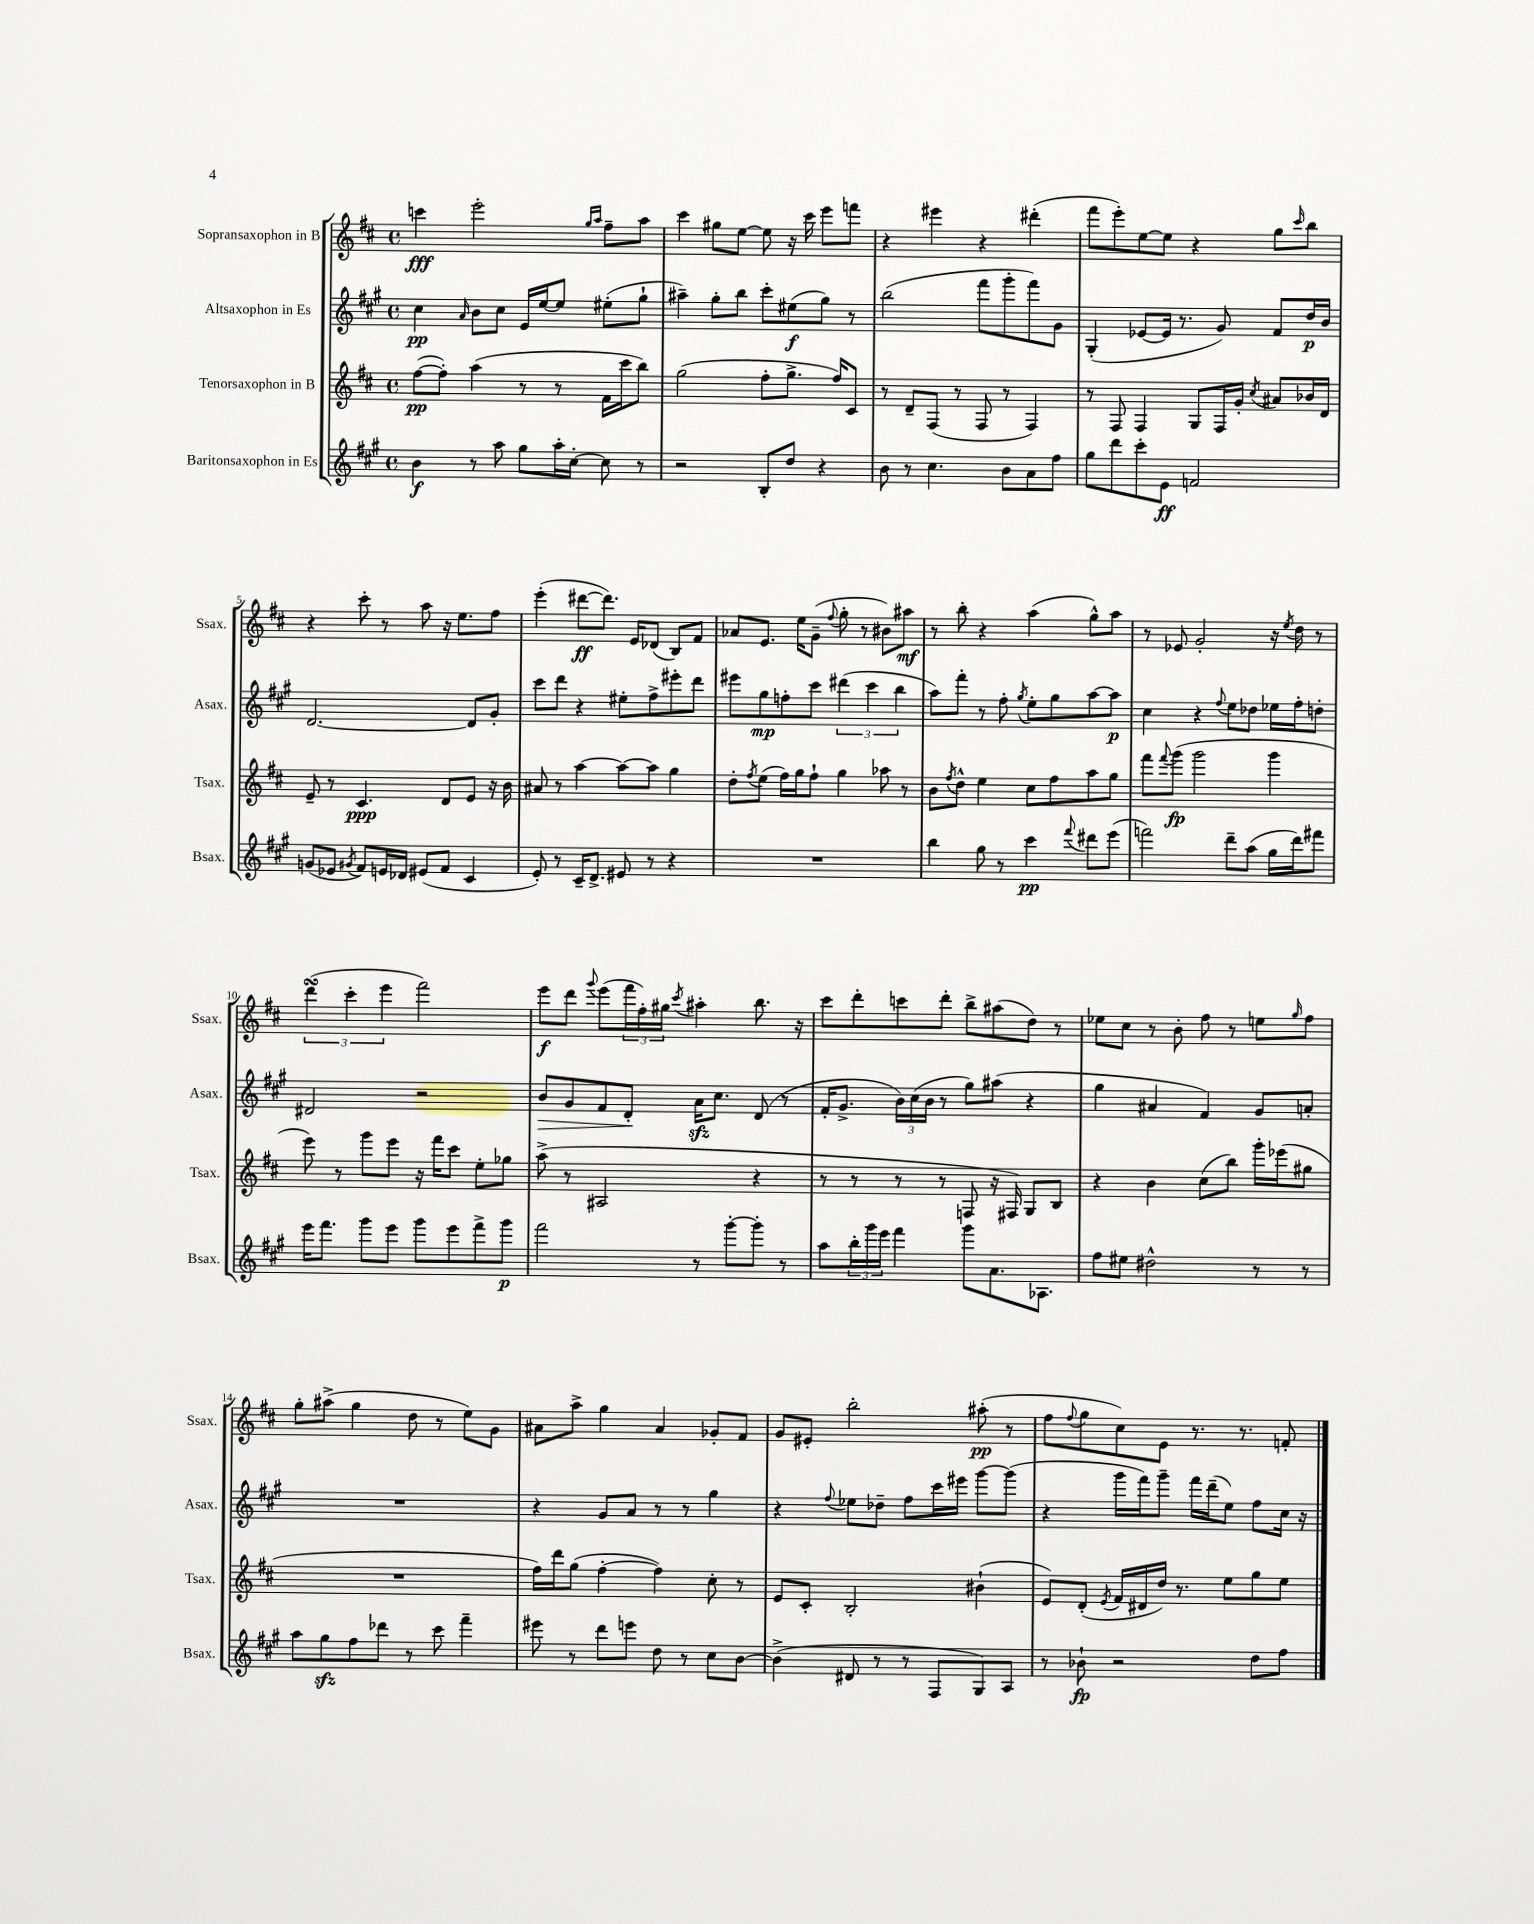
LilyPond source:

<<
\new StaffGroup <<
\new Staff = "s0" \with { instrumentName = "Sopransaxophon in B" shortInstrumentName = "Ssax." } {
    \clef treble \key d \major \defaultTimeSignature \time 4/4
    c'''4\fff e'''2-. \grace { g''16 a''16 } fis''8-- a''8 |
    cis'''4 gis''8 e''8~ e''8 r16 cis'''16 e'''8 f'''8 |
    r4 eis'''4 r4 dis'''4-.( |
    fis'''8 e'''8-.) e''8~ e''8 r4 g''8 \grace { cis'''16 } b''8 |
    r4 cis'''8-. r8 a''8 r16 e''8. fis''8 |
    e'''4-.( dis'''8~\ff dis'''8.) e'16 des'8( b8) fis'8 |
    aes'8 e'8. e''16 g'8--( \appoggiatura { fis''8 } g''8-. r8 bis'8) ais''8\mf |
    r8 b''8-. r4 a''4( g''8-^) a''8 |
    r8 ees'8 g'2-. r16 \acciaccatura { e''8 } d''16 r8 |
    \tuplet 3/2 { d'''4\turn( cis'''4-. e'''4 } fis'''2) |
    e'''8\f d'''8 \appoggiatura { g'''8 } e'''8( \tuplet 3/2 { fis'''16 fis''16-.) gis''16 } \acciaccatura { cis'''8 } ais''4-. b''8. r16 |
    cis'''8 d'''8-. c'''8 d'''8-. b''8-> ais''8( d''8) r8 |
    ees''8 cis''8 r8 b'8-. fis''8 r8 e''8 \grace { g''16 } fis''8 |
    g''8-. ais''8->( g''4 d''8 r8 e''8) g'8 |
    ais'8 a''8-> g''4 ais'4 ges'8-. fis'8 |
    g'8 eis'8-. b''2-. ais''8-.\pp( r8 |
    fis''8 \appoggiatura { fis''8 } g''8 cis''8) e'8 r8. r8. f'8-. \bar "|." |
}
\new Staff = "s1" \with { instrumentName = "Altsaxophon in Es" shortInstrumentName = "Asax." } {
    \clef treble \key a \major \defaultTimeSignature \time 4/4
    cis''4\pp \grace { a'16 } b'8 cis''8 e'16 e''16~ e''8 eis''8-.( gis''8-! |
    ais''4--) gis''8-. b''8 cis'''8-. eis''8\f( gis''8) r8 |
    b''2( fis'''8 gis'''8-. fis'''8) gis'8 |
    gis4-.( ees'8~ ees'16 r8. gis'8) fis'8 d''16\p b'16 |
    d'2.~ d'8 gis'8-. |
    cis'''8 d'''8 r4 eis''8-. fis''8-> eis'''8-. d'''8 |
    eis'''8 gis''8\mp f''8-. cis'''8 \tuplet 3/2 { dis'''4( cis'''4 b''4 } |
    a''8) fis'''8-. r8 fis''8-. \acciaccatura { gis''8 } e''8-. gis''8 a''8~ a''8\p |
    cis''4 r4 \appoggiatura { fis''8 } e''8 des''8 ees''16 fis''16-. d''8-. |
    dis'2 r2 |
    b'8\> gis'8 fis'8 d'8-.\! a'16\sfz cis''8. d'8( r8 |
    fis'16-. gis'8.-> \tuplet 3/2 { b'16) cis''16( b'16 } r8 gis''8) ais''8( r4 |
    gis''4 ais'4 fis'4) gis'8 a'8-. |
    R1 |
    r4 gis'8 a'8 r8 r8 gis''4 |
    r4 \appoggiatura { fis''8 } ees''8 des''8-- fis''8 cis'''16 eis'''16 gis'''8~ gis'''8( |
    r4 gis'''16 fis'''16) gis'''8-- fis'''16 d'''16--( e''8) fis''8 cis''16 r16 \bar "|." |
}
\new Staff = "s2" \with { instrumentName = "Tenorsaxophon in B" shortInstrumentName = "Tsax." } {
    \clef treble \key d \major \defaultTimeSignature \time 4/4
    fis''8~\pp( fis''8-.) a''4( r8 r8 fis'16 cis'''16 b''8) |
    g''2( fis''8-. g''8.-> fis''16) cis'8 |
    r8 d'8-- fis8( r8 fis8 r8 fis4) |
    r8 fis8 fis4 g8 fis16 g'16-. \acciaccatura { cis''8 } ais'8 bes'16 d'16 |
    e'8-- r8 cis'4.\ppp d'8 e'8 r16 b'16 |
    ais'8 r8 a''4~ a''8~ a''8 g''4 |
    d''8-. \acciaccatura { fis''8 } e''8( fis''16) g''16 fis''8-! g''4 aes''8 r8 |
    b'8 \acciaccatura { fis''8 } d''8-^ e''4 cis''8 fis''8 a''8 g''8 |
    fis'''8 \appoggiatura { fis'''8 } g'''8\fp( g'''2 g'''4 |
    e'''8) r8 g'''8 e'''8 r16 fis'''16 cis'''8 e''8-. ges''8 |
    a''8->( r8 ais2 r4 |
    r8 r8 r8 r8 f8 r16 fis16) g8 b8 |
    r4 b'4 cis''8( b''8) g'''16-. ees'''16( gis''8 |
    R1 |
    fis''16) d'''16 g''8( fis''4~-. fis''4) cis''8-. r8 |
    e'8 cis'8-. b2-. bis'4-!( |
    e'8) d'8-.( \acciaccatura { e'8 } fis'16 dis'16 d''16) r8. e''8 g''8 e''8 \bar "|." |
}
\new Staff = "s3" \with { instrumentName = "Baritonsaxophon in Es" shortInstrumentName = "Bsax." } {
    \clef treble \key a \major \defaultTimeSignature \time 4/4
    b'4\f r8 a''8 gis''8 a''16-. cis''16~-. cis''8 r8 |
    r2 b8-. d''8 r4 |
    b'8 r8 cis''4. b'8 a'8 fis''8 |
    gis''8 d'''8 cis'''8-. e'8\ff f'2 |
    g'8( ees'8 \acciaccatura { gis'8 } fis'8) e'16 des'16 eis'8( fis'8 cis'4 |
    e'8-.) r8 cis'16-- d'8.-> eis'8 r8 r4 |
    R1 |
    b''4 gis''8 r8 cis'''4\pp \appoggiatura { fis'''8 } dis'''8 e'''8( |
    f'''2) d'''8-- a''8( gis''16 d'''16) fis'''8 |
    e'''16 fis'''8. gis'''8 e'''8 gis'''8 e'''8 fis'''8-> gis'''8\p |
    fis'''2 r8 gis'''8~-. gis'''8-. r8 |
    a''8 \tuplet 3/2 { b''16-. gis'''16 e'''16 } fis'''4 gis'''8 a'8. aes8. |
    fis''8 eis''8 dis''2-^ r8 r8 |
    a''8 gis''8\sfz fis''8 des'''8 r8 cis'''8 fis'''4-- |
    eis'''8 r8 d'''8 e'''8 d''8 r8 cis''8 b'8~ |
    b'4->( dis'8 r8 r8 fis8 gis8) a8 |
    r8 bes'8-!\fp r2 d''8 fis''8 \bar "|." |
}
>>
>>
